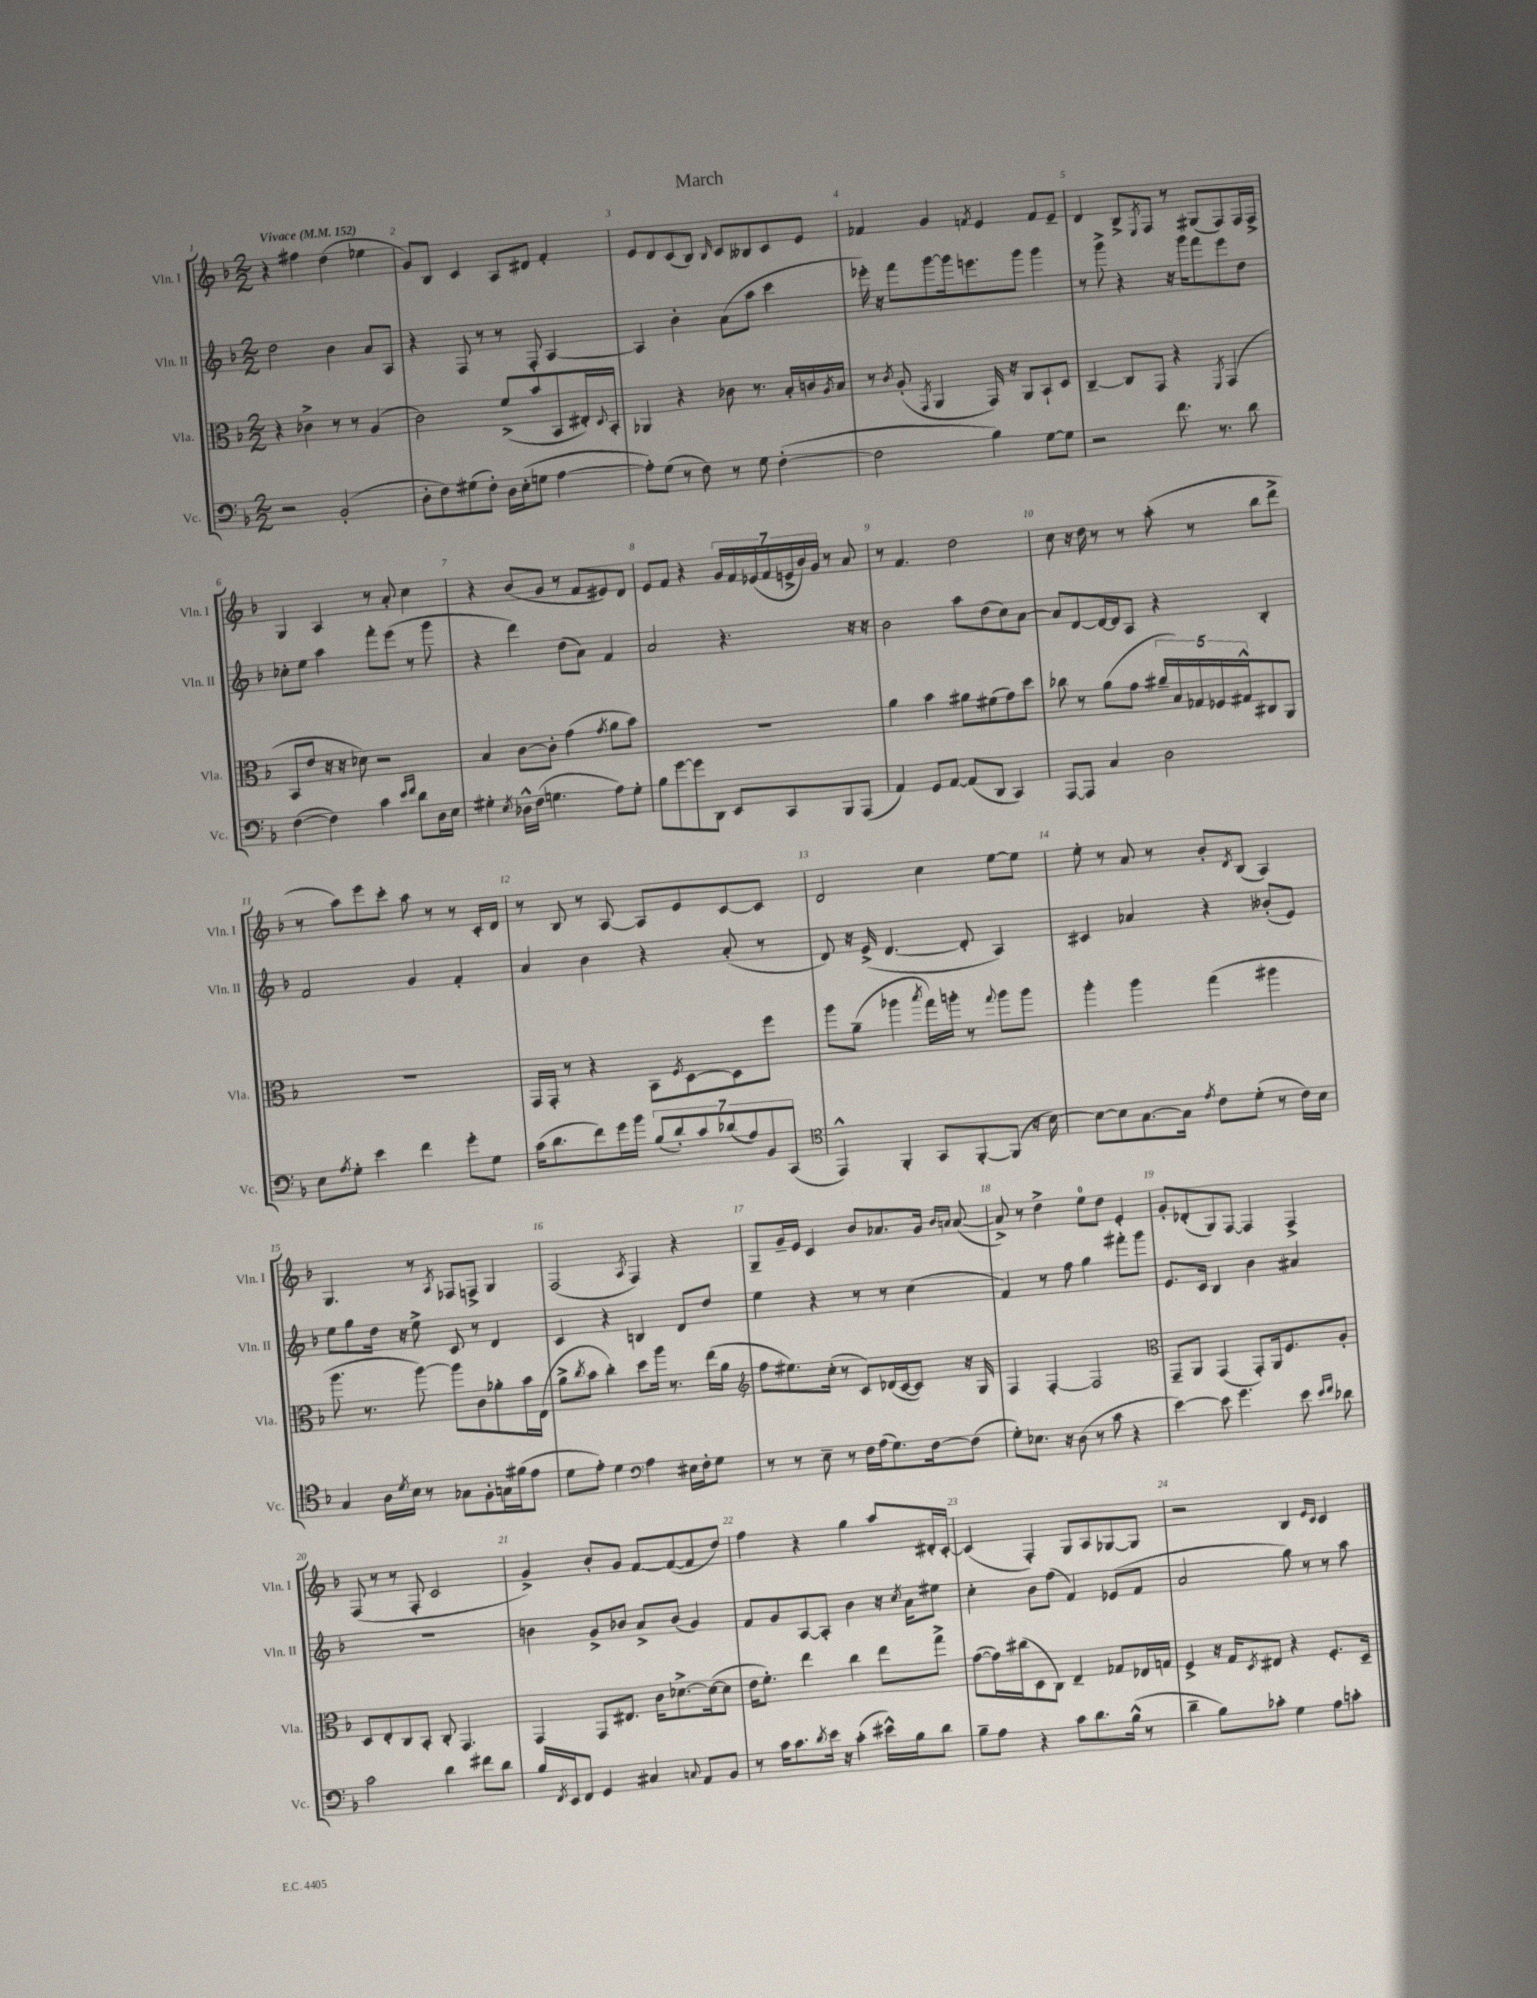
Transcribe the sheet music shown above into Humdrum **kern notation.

**kern	**kern	**kern	**kern
*part4	*part3	*part2	*part1
*staff4	*staff3	*staff2	*staff1
*I"Vc.	*I"Vla.	*I"Vln. II	*I"Vln. I
*I'Vc.	*I'Vla.	*I'Vln. II	*I'Vln. I
*clefF4	*clefC3	*clefG2	*clefG2
*k[b-]	*k[b-]	*k[b-]	*k[b-]
*M2/2	*M2/2	*M2/2	*M2/2
*MM152	*MM152	*MM152	*MM152
=1	=1	=1	=1
!	!	!	!LO:TX:a:B:t=Vivace
2r	4r	2dd\	4r
.	4c-X^\	.	4ff#X\
(2BB-'/	8r	4b-\	(4dd\
.	8r	.	.
.	(4A/	8a/L	4ee-X\
.	.	8A/J	.
=2	=2	=2	=2
8D'\L	2c\)	4r	8g/L)
8F\)	.	.	8B-/J
(8G#X\	.	8F/	4c/
8F'\J)	.	8r	.
16D\LL	(8f^/L	8r	8A/L
(16E'\J	.	.	.
8Gn\J	8b-/	8F'/	8d#X/J
[4A\	8BB-/	[4A/	4f'/
.	16E#X'/L)	.	.
.	8qqD/	.	.
.	16BB-'/JJ	.	.
=3	=3	=3	=3
8A'\L])	4AA-X/	4A/]	8e/L
(8G\J	.	.	8d/
8r	4r	4b-'\	(8c/
8F\)	.	.	8B-/J)
.	.	.	16qqB-/
8r	8c-X\	(8a\L	8c/L
8G\	8.r	8aa\J	8B--X/
([4F'\	.	4ccc\	8c/
.	16B-'/LL	.	.
.	16cn/	.	8e/J
.	8qA/	.	.
.	16B-/JJ	.	.
=4	=4	=4	=4
2F\]	8r	16eee-X'\)	4f-X/
.	.	16r	.
.	8qc/	.	.
.	(8A'/	8fff\L	.
.	8qGG/	.	.
.	4AA/	[8ggg\	4g/
.	.	16ggg\k]	.
.	.	8.eeen\	.
.	.	.	8qfn/
4B-\)	16GG/)	.	4e/
.	16r	.	.
.	8AA/L	8ggg\J	.
[8G\L	8BB-`/	4ggg\	8f/L
8G\J]	8D/J	.	8e~/J
=5	=5	=5	=5
2r	[4C~/	8r	4d/
.	.	8ggg^\	.
.	8C/L]	4r	8B-^/L
.	.	.	8qE/
.	8GG/J	.	8F/J
8.f\	4r	16r	8r
.	.	16ggg\KL	.
.	.	8fff\	(8G#X/L
8.r	.	.	.
.	8qFF/	.	.
.	(4GG/	8eee\	8F/)
8d\	.	8dd\J	16F/L
.	.	.	16F^/JJ
!!LO:LB:g=z
=6	=6	=6	=6
([4F\	8BB-/L	8cc-X'\L	4G/
.	8e/J	8ee\J	.
4F\])	16r	4aa\	4A/
.	16r	.	.
.	8d-X\)	.	.
4c\	2r	8fff'\L	8r
.	.	(8eee\J	8a'/
16qqe/LL	.	.	.
16qqf/JJ	.	.	.
8d\L	.	8r	4cc\
16D\L	.	8ggg\	.
16E\JJ	.	.	.
=7	=7	=7	=7
4G#X'\	4B-/	4r	4r
8qE/	.	.	.
16D-X^^\LL	[8c\L	4ddd\)	(8b-/L
(16F\JJ	.	.	.
4.Gn\	8c'\J]	.	8g/J
.	(4g\	(8dd\L	8r
.	.	8a\J)	8f/L
.	8qg/	.	.
8A\L)	8a\L	4f/	8e#X/)
8G'\J	8b-\J)	.	8d/J
=8	=8	=8	=8
8B-\L	1r	2a/	8e/L
[8g\	.	.	8f/J
8g\]	.	.	4r
8DD\J	.	.	.
8EE/L	.	4.r	28g/LL
.	.	.	28f/
.	.	.	(28e-X/
.	.	.	28f/
8CC/	.	.	.
.	.	.	28en^/
.	.	.	28b-/)
.	.	.	28g/JJ
8BBB-/	.	.	8r
(8AAA/J	.	16r	8a/
.	.	16r	.
=9	=9	=9	=9
4AA/)	4a\	2b-\	8r
.	.	.	4.f/
8GG/L	4b-\	.	.
[8AA/J	.	.	.
(8AA/L]	8a#X\L	8aa\L	2dd\
8DD/J	(8f#X\	(8dd\	.
4CC/)	8g\)	8cc\)	.
.	8dd\J	[8a\J	.
=10	=10	=10	=10
[8AAA/L	8cc-X\	8a/L]	8cc\
8AAA/J]	8r	[8d/	16r
.	.	.	16dd\
4C/	(8a\L	16d/L_	8r
.	.	16d/J]	.
.	8g\J	8A/J	8r
2D\	20a#X~/LL	4r	(8aa'\
.	20B-/)	.	.
.	20G-X/	.	.
.	.	.	8r
.	20F-X/	.	.
.	20G#X^^/J	.	.
.	8C#X/	4B-'/	8bb-\L
.	8AA/J	.	8ddd^\J
!!LO:LB:g=z
=11	=11	=11	=11
8E\L	1r	2f/	8r
8qA/	.	.	.
8G'\J	.	.	8aa\L)
4e\	.	.	8eee\
.	.	.	8ccc'\J
4f\	.	4g/	8aa\
.	.	.	8r
8g'\L	.	4f'/	8r
8G\J	.	.	16c'/LL
.	.	.	16d/JJ
=12	=12	=12	=12
(16c\KL	16GG/LL	4a/	8r
8.d\	16GG'/JJ	.	.
.	8r	.	8B-/
8f\)	4r	4b-\	8r
16g\L	.	.	[8A/
16b-\JJ	.	.	.
(14B-/L	8BB-\L	4r	8A/L]
14d'/)	.	.	.
.	8qF/	.	.
.	[8D\	.	8e/
14c/	.	.	.
(14d-X/	.	.	.
.	8D\]	(8a'/	[8c/
14A/)	.	.	.
14BB-/	.	.	.
.	8ff\J	8r	8c/J]
(14CC/J	.	.	.
=13	=13	=13	=13
*clefC4	*	*	*
4EE^^/)	8aa\L	8d/)	2d/
.	(8a~\J	16r	.
.	.	(16e^/	.
4FF'/	4aa-X\	[4.d/	.
.	8qbb-/	.	.
8GG/L	16gg\LL)	.	4cc\
.	16aan'\JJ	.	.
[8FF'/	8r	8d'/]	.
.	8qqgg/	.	.
(8FF/J]	8aa\L	4A/)	[8ee\L
16r	8aa\J	.	8ee\J]
[16B-\)	.	.	.
=14	=14	=14	=14
8B-\L_	4aa'\	4c#X/	8ee'\
8B-\]	.	.	8r
[8.G\	4aa\	4a-X/	8a/
.	.	.	8r
16G\Jk]	.	.	.
8qe/	.	.	.
8c\L	(4gg\	4r	8b-'/L
.	.	.	8qd/
(8d'\J	.	.	(8B-/J
8r	4aa#X\	(8b--X'/L	4A/)
16c\LL)	.	8e/J)	.
16B-\JJ	.	.	.
!!LO:LB:g=z
=15	=15	=15	=15
4G/	8.aa\	8ee\L	4.G/
.	.	8gg\	.
.	8.r	.	.
16A\LL	.	16dd\Jk	.
8qd/	.	.	.
16B-\JJ	.	16r	.
8r	[8aa\)	8ee^\	8r
.	.	.	8qA/
8G-X\L	8aa\L]	8c/	8F-X/L
8F'\	8c\	8r	8Fn^/J
16Gn\L	8a-X'\	4d/	4G/
(16f#X\J	.	.	.
8e\J	16b-\L	.	.
.	(16E\JJ	.	.
=16	=16	=16	=16
8d\L	8a^\L	4c/	(2F/
.	8qcc/	.	.
8e'\J)	8b-\J	.	.
4d\	4cc'\)	4r	.
*clefF4	*	*	*
.	.	.	8qA/
4A\	8dd\L	4Bn/	4F/)
.	16aa\Jk	.	.
.	8.r	.	.
16E#X\LL	.	8d/L	4r
16F'\J	.	.	.
8G\J	(16ee\LL	8dd/J	.
.	16a\JJ	.	.
=17	=17	=17	=17
*	*clefG2	*	*
8r	8ff\L	4ee\	8G~/L
8r	8.ee#X\)	.	16g~/L
.	.	.	16e/JJ
8E~\	.	4r	4c/
.	(16cc'\Jk	.	.
8r	8r	.	.
16F\LL	8c/L)	8r	8b-/L
(16A\J	.	.	.
8.G\)	(16d-X/L	8r	8.a-X/
.	[16c/J	.	.
.	8c/J])	(4cc\	.
[16F\k	.	.	16g/Jk
.	.	.	16qqb-/LL
.	.	.	16qqan/JJ
(8F\J]	16r	.	([8a/
.	16G/	.	.
=18	=18	=18	=18
8G'\L)	4F/	4f/)	8a^/])
8.E-X\J	.	.	8r
.	[4F'/	8r	4dd^\
16r	.	.	.
(8D\	.	8ff\	.
8r	2F/]	4gg\	8ee\L
8c\	.	.	8dd\J
4r	.	8fff#X'\L	4e'/
.	.	8ggg\J	.
=19	=19	=19	=19
*	*clefC3	*	*
[4e\)	8GG~/L	8.e/L	8g'/L
.	8AA/J	.	(8d-X'/
.	.	16c/Jk	.
8e\]	(4GG/	4B-/	8G/)
4.g\	.	.	[8F/J
.	8GG'/L)	4b-\	4F/]
.	16AA/k	.	.
.	8.F/	.	.
8e\	.	4a#X/	4F^/
16qqe/LL	.	.	.
16qqf/JJ	.	.	.
8d-X\	8A'/J	.	.
!!LO:LB:g=z
=20	=20	=20	=20
2c\	8D/L	1r	(8F/
.	8E'/	.	8r
.	8C/	.	8r
.	8BB-'/J	.	8F'/
4d\	8C'/	.	2c/
.	4.GG/	.	.
8f#X\L	.	.	.
8d\J	.	.	.
=21	=21	=21	=21
16B-/LL	4GG/	4bn\	4g^/)
8qFF/	.	.	.
16EE/J	.	.	.
8FF/J	.	.	.
4GG/	8GG/L	8g^/L	8b-'/L
.	8.E#X/J	8b-X/J	8g/J
4C#X/	.	8a^/L	[8f/L
.	16c\KL	.	.
.	[8.d-X^\	(8b-/J	(8f/_
8qqCn/	.	.	.
8AA/L	.	4g/)	8f/]
.	(16d-\k_	.	.
8BB-/J	8d-\J]	.	8dd/J)
=22	=22	=22	=22
8r	16e\KL	8f/L	4ff\
.	8.f'\J)	.	.
16c\KL	.	8g/	.
8.c\	.	.	.
.	4ee\	[8A/	4r
8qd/	.	.	.
16e\Jk	.	8A'/J]	.
16r	.	.	.
(4c'\	4cc\	4b-\	4gg\
16e#X^^\LL)	8ee\L	16r	8aa/L
.	.	8qcc/	.
16B-\J	.	16a\KL	.
8d\J	8gg^\J	8ee#X\J	16d#X'/L
.	.	.	[16c'/JJ
=23	=23	=23	=23
8B-~\L	([8g\L	4cc'\	(4c/]
8A\J	16g\L])	.	.
.	(16cc#X\J	.	.
4r	8D\	8b-\L	4F'/)
.	8C\J)	(8ff\J	.
8c\L	4E~/	4f/)	8G/L
8.d\	.	.	8A/
.	8G-X/L	(8e-X/L	[8G-X/
(16B-^^\Jk	.	.	.
8r	16E-X/L	8f/J	8G-/J]
.	16Gn/JJ	.	.
=24	=24	=24	=24
4d~\	4F^/	2a/	2r
8B-\L)	16r	.	.
.	16G/KL	.	.
.	8qD/	.	.
8c-X'\J	8E#X/J	.	.
4G\	4r	8gg\)	4B-/
.	.	8r	.
.	.	.	16qqe/LL
.	.	.	16qqc/JJ
8A\L	8.F'/L	8r	4c/
8cn'\J	.	8aa\	.
.	16D~/Jk	.	.
==	==	==	==
*-	*-	*-	*-
